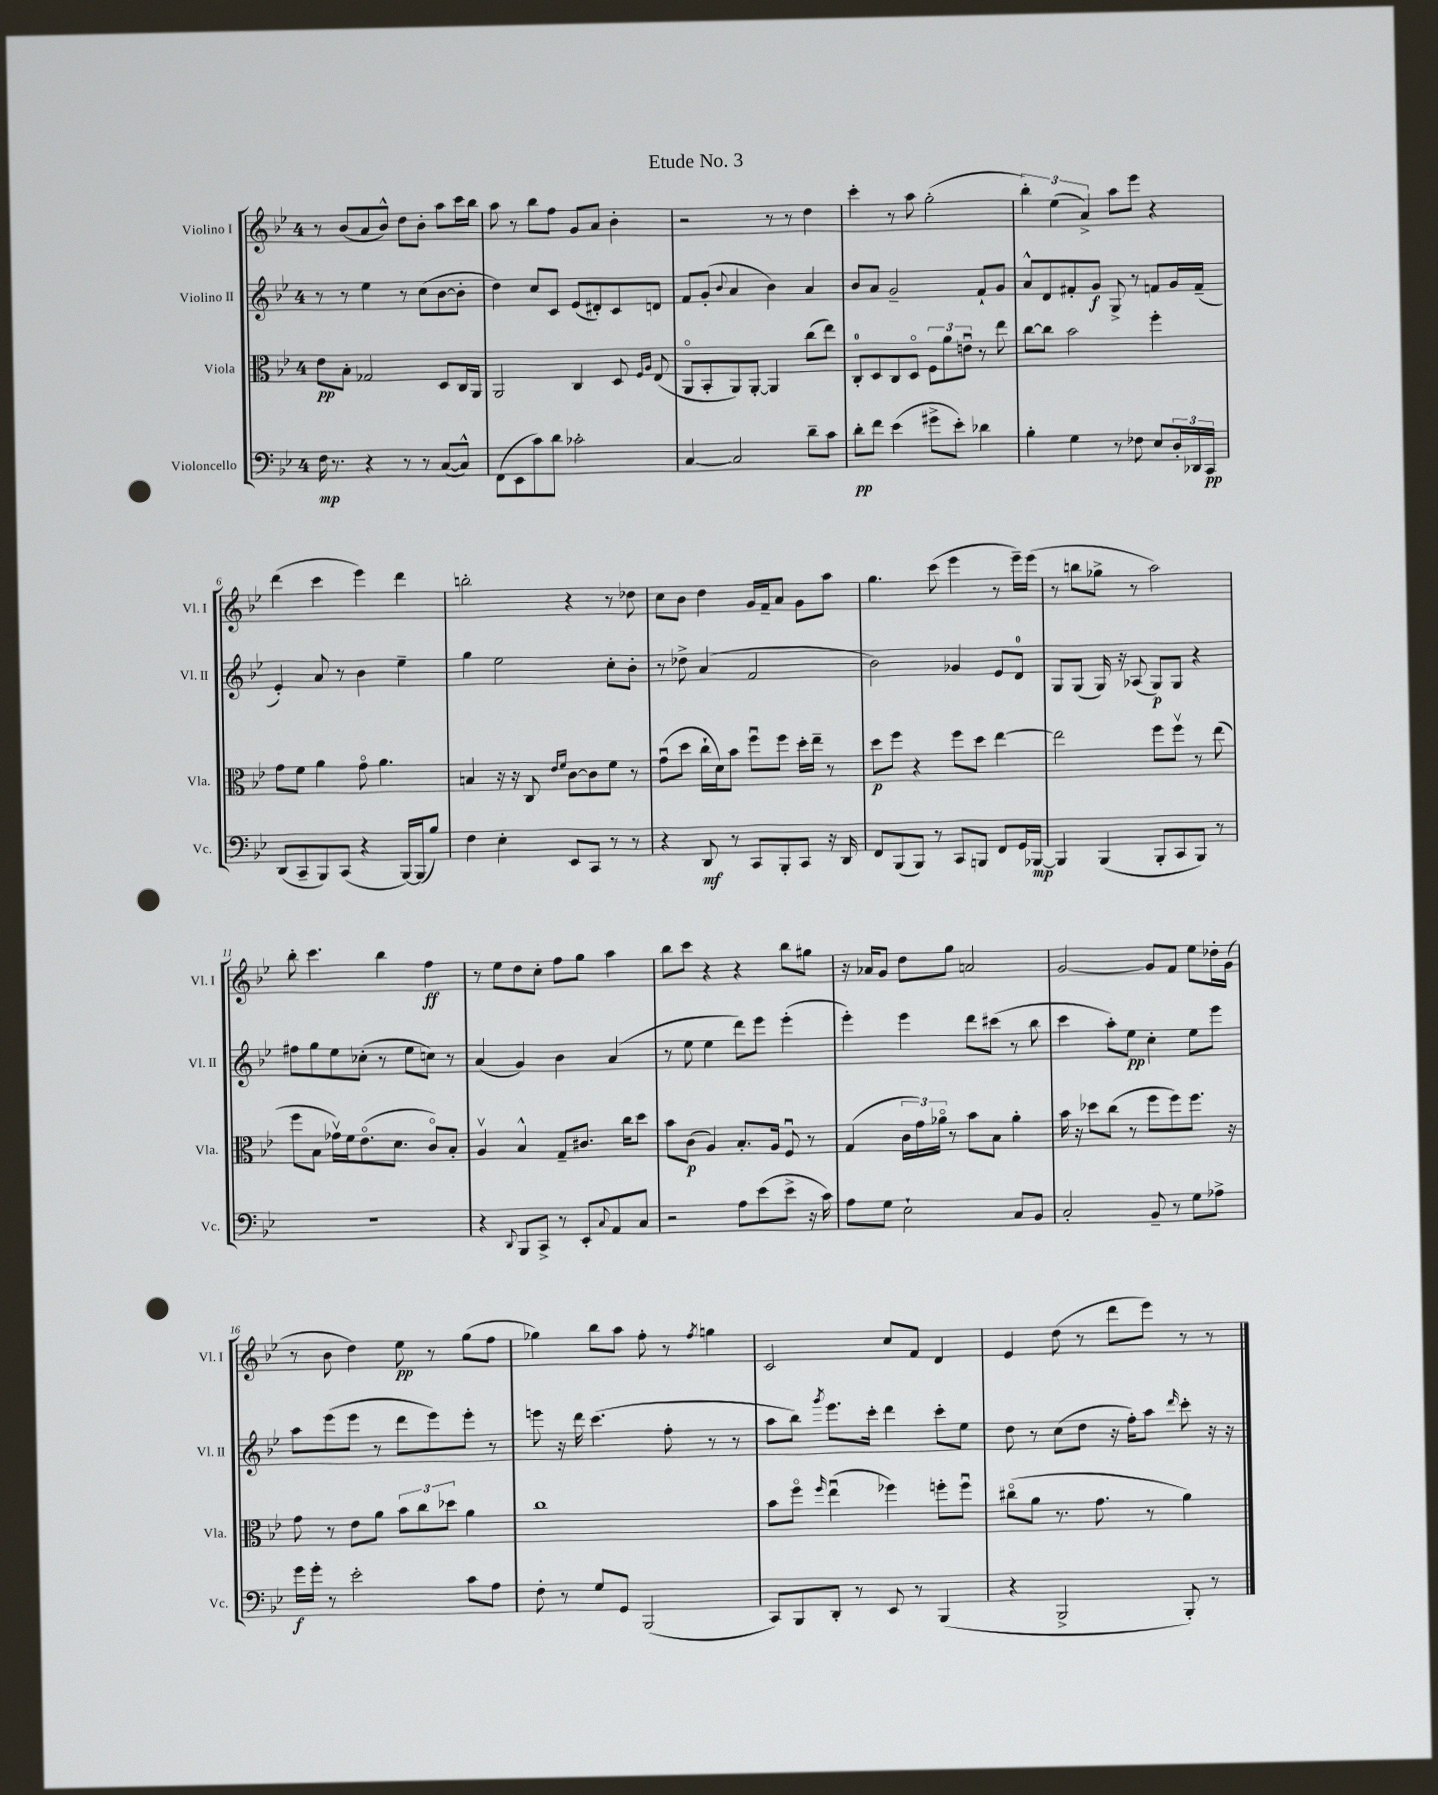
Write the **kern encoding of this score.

**kern	**dynam	**kern	**dynam	**kern	**dynam	**kern	**dynam
*part4	*part4	*part3	*part3	*part2	*part2	*part1	*part1
*staff4	*staff4	*staff3	*staff3	*staff2	*staff2	*staff1	*staff1
*I"Violoncello	*	*I"Viola	*	*I"Violino II	*	*I"Violino I	*
*I'Vc.	*	*I'Vla.	*	*I'Vl. II	*	*I'Vl. I	*
*clefF4	*	*clefC3	*	*clefG2	*	*clefG2	*
*k[b-e-]	*	*k[b-e-]	*	*k[b-e-]	*	*k[b-e-]	*
*M4/4	*	*M4/4	*	*M4/4	*	*M4/4	*
=1	=1	=1	=1	=1	=1	=1	=1
16F\	mp	8e-\L	pp	8r	.	8r	.
8.r	.	.	.	.	.	.	.
.	.	8B-'\J	.	8r	.	(8b-/L	.
4r	.	2G-X/	.	4ee-\	.	8a/	.
.	.	.	.	.	.	8b-^^/J)	.
8r	.	.	.	8r	.	8dd\L	.
8r	.	.	.	(8cc\L	.	8b-'\J	.
([8C/L	.	8D/L	.	[8b-\	.	8aa\L	.
8C^^/J])	.	16C/L	.	8b-'\J]	.	16ccc\L	.
.	.	16AA/JJ	.	.	.	16bb-\JJ	.
=2	=2	=2	=2	=2	=2	=2	=2
(8FF\L	.	2AA/	.	4dd\)	.	8aa\	.
8EE-\	.	.	.	.	.	8r	.
8c\)	.	.	.	8cc/L	.	8bb-\L	.
8d\J	.	.	.	8c/J	.	8ff\J	.
2c-X'\	.	4C/	.	(8e-/L	.	8g/L	.
.	.	.	.	8d#X'/)	.	8a/J	.
.	.	8D/	.	8c/	.	4b-'\	.
.	.	16qqF/LL	.	.	.	.	.
.	.	16qqA/JJ	.	.	.	.	.
.	.	(8E-/	.	8dn/J	.	.	.
=3	=3	=3	=3	=3	=3	=3	=3
[4C/	.	8AA/L	.	8f/L	.	2r	.
.	.	8BB-'/	.	(8g'/J	.	.	.
.	.	.	.	8qqb-/	.	.	.
2C/]	.	8AA/)	.	4a/	.	.	.
.	.	[8AA'/J	.	.	.	.	.
.	.	4AA/]	.	4b-\)	.	8r	.
.	.	.	.	.	.	8r	.
8d~\L	.	(8cc\L	.	4a/	.	4dd\	.
8c\J	.	8ee-\J)	.	.	.	.	.
=4	=4	=4	=4	=4	=4	=4	=4
8d'\L	pp	8C'/L	.	8b-/L	.	4ccc'\	.
8f\J	.	8D/	.	8a/J	.	.	.
(4e-\	.	8C/	.	2g~/	.	8r	.
.	.	8D/J	.	.	.	8aa\	.
8g#X^\L	.	12F\L	.	.	.	(2gg'\	.
.	.	12a\	.	.	.	.	.
8e-'\J)	.	.	.	.	.	.	.
.	.	12enu\J	.	.	.	.	.
4d-X\	.	8r	.	8f`/L	.	.	.
.	.	8ee-\	.	8g/J	.	.	.
=5	=5	=5	=5	=5	=5	=5	=5
4B-'\	.	[8cc\L	.	8a^^/L	.	6bb-'\)	.
.	.	8cc\J]	.	8d/	.	.	.
.	.	.	.	.	.	(6ee-\	.
4G\	.	2b-\	.	8f#X'/	.	.	.
.	.	.	.	.	.	6a^/)	.
.	.	.	.	8g/J	f	.	.
8r	.	.	.	8G^/	.	8aa\L	.
8F-X\	.	.	.	8r	.	8eee-\J	.
8E-/L	.	4ff'\	.	8fn/L	.	4r	.
24D'/L	.	.	.	16g/L	.	.	.
24DD-X/	.	.	.	.	.	.	.
.	.	.	.	(16f~/JJ	.	.	.
24CC/JJ	pp	.	.	.	.	.	.
!!LO:LB:g=z
=6	=6	=6	=6	=6	=6	=6	=6
(8DD/L	.	8g\L	.	4e-'/)	.	(4ddd\	.
8CC~/	.	8f\J	.	.	.	.	.
8BBB-/)	.	4a\	.	8a/	.	4ccc\	.
(8CC/J	.	.	.	8r	.	.	.
4r	.	8g\	.	4b-\	.	4eee-\)	.
.	.	4.a\	.	.	.	.	.
[16BBB-/LL)	.	.	.	4ee-~\	.	4ddd\	.
(16BBB-/J]	.	.	.	.	.	.	.
8B-/J)	.	.	.	.	.	.	.
=7	=7	=7	=7	=7	=7	=7	=7
4F\	.	4Bn/	.	4gg\	.	2bbn'\	.
4E-'\	.	16r	.	2ee-\	.	.	.
.	.	16r	.	.	.	.	.
.	.	8C/	.	.	.	.	.
.	.	16qqe-/LL	.	.	.	.	.
.	.	16qqf/JJ	.	.	.	.	.
8EE-/L	.	[8c\L	.	.	.	4r	.
8CC/J	.	8c\]	.	.	.	.	.
8r	.	8f\J	.	8cc'\L	.	8r	.
8r	.	8r	.	8b-'\J	.	8dd-X\	.
=8	=8	=8	=8	=8	=8	=8	=8
4r	.	(8gu\L	.	8r	.	8cc\L	.
.	.	8dd\J	.	8dd-X^\	.	8b-\J	.
8DD/	mf	16cc`\LL	.	(4a/	.	4dd\	.
.	.	16d\J)	.	.	.	.	.
8r	.	8b-\J	.	.	.	.	.
8CC/L	.	8ffu\L	.	2f/	.	16g/LL	.
.	.	.	.	.	.	16f~/J	.
8BBB-'/	.	8ff\J	.	.	.	8a/J	.
8CC/J	.	16dd'\LL	.	.	.	8g\L	.
.	.	16ee-~\JJ	.	.	.	.	.
16r	.	8r	.	.	.	8aa\J	.
16DD/	.	.	.	.	.	.	.
=9	=9	=9	=9	=9	=9	=9	=9
8FF/L	.	8dd\L	p	2b-\)	.	4.gg\	.
(8BBB-/	.	8ff\J	.	.	.	.	.
8BBB-/J)	.	4r	.	.	.	.	.
8r	.	.	.	.	.	(8ccc\	.
8CC/L	.	8ff\L	.	4g-X/	.	4eee-\	.
8BBBn/J	.	8dd\J	.	.	.	.	.
8FF/L	.	[4ee-\	.	8e-/L	.	8r	.
16GG/L	.	.	.	8d/J	.	16eee-~\LL)	.
[16BBB-X/JJ	mp	.	.	.	.	(16eee-\JJ	.
=10	=10	=10	=10	=10	=10	=10	=10
4BBB-/]	.	2ee-\]	.	8G/L	.	8r	.
.	.	.	.	(8G/J	.	8bbn\L	.
(4BBB-/	.	.	.	16G/)	.	8gg-X^\J	.
.	.	.	.	16r	.	.	.
.	.	.	.	(8A-X/	.	8r	.
8BBB-'/L	.	8ff\L	.	8G/L)	p	2aa\)	.
8CC/	.	8ffv\J	.	8G/J	.	.	.
8BBB-/J)	.	8r	.	4r	.	.	.
8r	.	(8ee-\	.	.	.	.	.
!!LO:LB:g=z
=11	=11	=11	=11	=11	=11	=11	=11
1r	.	8ff\L	.	8ff#X\L	.	8bb-'\	.
.	.	8B-\J	.	8gg\	.	4.ccc\	.
.	.	16g-Xv\LL)	.	8ee-\	.	.	.
.	.	16f\J	.	.	.	.	.
.	.	(8.e-\	.	(8cc-X'\J	.	.	.
.	.	.	.	8r	.	4bb-\	.
.	.	8.d\J	.	.	.	.	.
.	.	.	.	8ee-\L	.	.	.
.	.	8c/L)	.	8ccn\J)	.	4ff\	ff
.	.	8B-'/J	.	8r	.	.	.
=12	=12	=12	=12	=12	=12	=12	=12
4r	.	4Av/	.	(4a/	.	8r	.
.	.	.	.	.	.	8ee-\L	.
8qqDD/	.	.	.	.	.	.	.
8BBB-/L	.	4B-^^/	.	4g/)	.	8dd\	.
8CC^/J	.	.	.	.	.	8cc'\J	.
8r	.	8G~/L	.	4b-\	.	8ff\L	.
8EE-'/L	.	8.c#X/J	.	.	.	8gg\J	.
8qqC/	.	.	.	.	.	.	.
8AA/	.	.	.	(4a/	.	4aa\	.
.	.	16cc\KL	.	.	.	.	.
8C/J	.	8dd\J	.	.	.	.	.
=13	=13	=13	=13	=13	=13	=13	=13
2r	.	8b-\L	.	8r	.	8bb-\L	.
.	.	(8c\J	p	8ee-\	.	8ccc\J	.
.	.	4A/)	.	4ee-\	.	4r	.
8A\L	.	8.B-'/L	.	8ddd\L)	.	4r	.
(8e-\	.	.	.	8eee-\J	.	.	.
.	.	16A/Jk	.	.	.	.	.
8e-^\J	.	8Fu/	.	(4eee-'\	.	8bb-\L	.
16r	.	8r	.	.	.	8gg#X\J	.
16c\)	.	.	.	.	.	.	.
=14	=14	=14	=14	=14	=14	=14	=14
8A\L	.	(4G/	.	4eee-'\)	.	16r	.
.	.	.	.	.	.	16a-X/KL	.
8G\J	.	.	.	.	.	8g/J	.
2E-`\	.	24c\LL	.	4eee-\	.	8dd\L	.
.	.	24g\)	.	.	.	.	.
.	.	24a-X\JJ	.	.	.	.	.
.	.	8r	.	.	.	8gg\J	.
.	.	8b-\L	.	8ddd\L	.	2an/	.
.	.	8B-\J	.	(8ccc#X\J	.	.	.
8C/L	.	4a-'\	.	8r	.	.	.
8BB-/J	.	.	.	8bb-\	.	.	.
=15	=15	=15	=15	=15	=15	=15	=15
2C'/	.	16b-\	.	4ccc\	.	[2g/	.
.	.	16r	.	.	.	.	.
.	.	8dd-X\L	.	.	.	.	.
.	.	(8cc\J	.	8aa'\L)	.	.	.
.	.	8r	.	8ee-\J	pp	.	.
8BB-~/	.	8ff\L	.	4cc'\	.	8g/L]	.
8r	.	8ff\)	.	.	.	8f/J	.
8G\L	.	8.ff\J	.	8ee-\L	.	8ee-\L	.
8A-X^\J	.	.	.	8eee-\J	.	16dd-X'\L	.
.	.	16r	.	.	.	(16g\JJ	.
!!LO:LB:g=z
=16	=16	=16	=16	=16	=16	=16	=16
16g\LL	f	8g\	.	8aa\L	.	8r	.
16g'\JJ	.	.	.	.	.	.	.
8r	.	8r	.	(8eee-\	.	8b-\	.
2e-'\	.	8e-\L	.	8eee-\J	.	4dd\)	.
.	.	8a\J	.	8r	.	.	.
.	.	12b-\L	.	8ddd\L	.	8ee-\	pp
.	.	12cc\	.	.	.	.	.
.	.	.	.	8eee-\)	.	8r	.
.	.	12dd-X\J	.	.	.	.	.
8c\L	.	4a\	.	8eee-'\J	.	(8gg\L	.
8A\J	.	.	.	8r	.	8ff\J	.
=17	=17	=17	=17	=17	=17	=17	=17
8F'\	.	1cc	.	8eeen\	.	4gg-X\)	.
8r	.	.	.	16r	.	.	.
.	.	.	.	16ddd\	.	.	.
8G/L	.	.	.	(4.ccc\	.	8bb-\L	.
8GG/J	.	.	.	.	.	8aa\J	.
(2BBB-/	.	.	.	.	.	8ff'\	.
.	.	.	.	8ff'\	.	8r	.
.	.	.	.	.	.	8qff/	.
.	.	.	.	8r	.	4ggn\	.
.	.	.	.	8r	.	.	.
=18	=18	=18	=18	=18	=18	=18	=18
8CC/L)	.	8b-\L	.	8aa\L	.	2c/	.
8BBB-/	.	8ff\J	.	8bb-\J)	.	.	.
.	.	16qqff/	.	8qggg/	.	.	.
8DD'/J	.	(4ee-u\	.	8.eee-\L	.	.	.
8r	.	.	.	.	.	.	.
.	.	.	.	16ccc'\Jk	.	.	.
8EE-/	.	4ff-X\)	.	4ddd\	.	8cc/L	.
8r	.	.	.	.	.	8f/J	.
(4BBB-/	.	8ffn'\L	.	8ccc'\L	.	4d/	.
.	.	8ffu\J	.	8ee-\J	.	.	.
=19	=19	=19	=19	=19	=19	=19	=19
4r	.	(8cc#X\L	.	8dd\	.	4e-/	.
.	.	8a\J	.	8r	.	.	.
2BBB-^/	.	8.r	.	(8cc\L	.	(8dd\	.
.	.	.	.	8dd\J	.	8r	.
.	.	8.g\	.	.	.	.	.
.	.	.	.	16r	.	8ddd\L	.
.	.	.	.	16ff'\KL)	.	.	.
.	.	8r	.	8aa\J	.	8eee-\J)	.
.	.	.	.	16qqddd/	.	.	.
8BBB-'/)	.	4a\)	.	8ccc'\	.	8r	.
8r	.	.	.	16r	.	8r	.
.	.	.	.	16r	.	.	.
==	==	==	==	==	==	==	==
*-	*-	*-	*-	*-	*-	*-	*-
